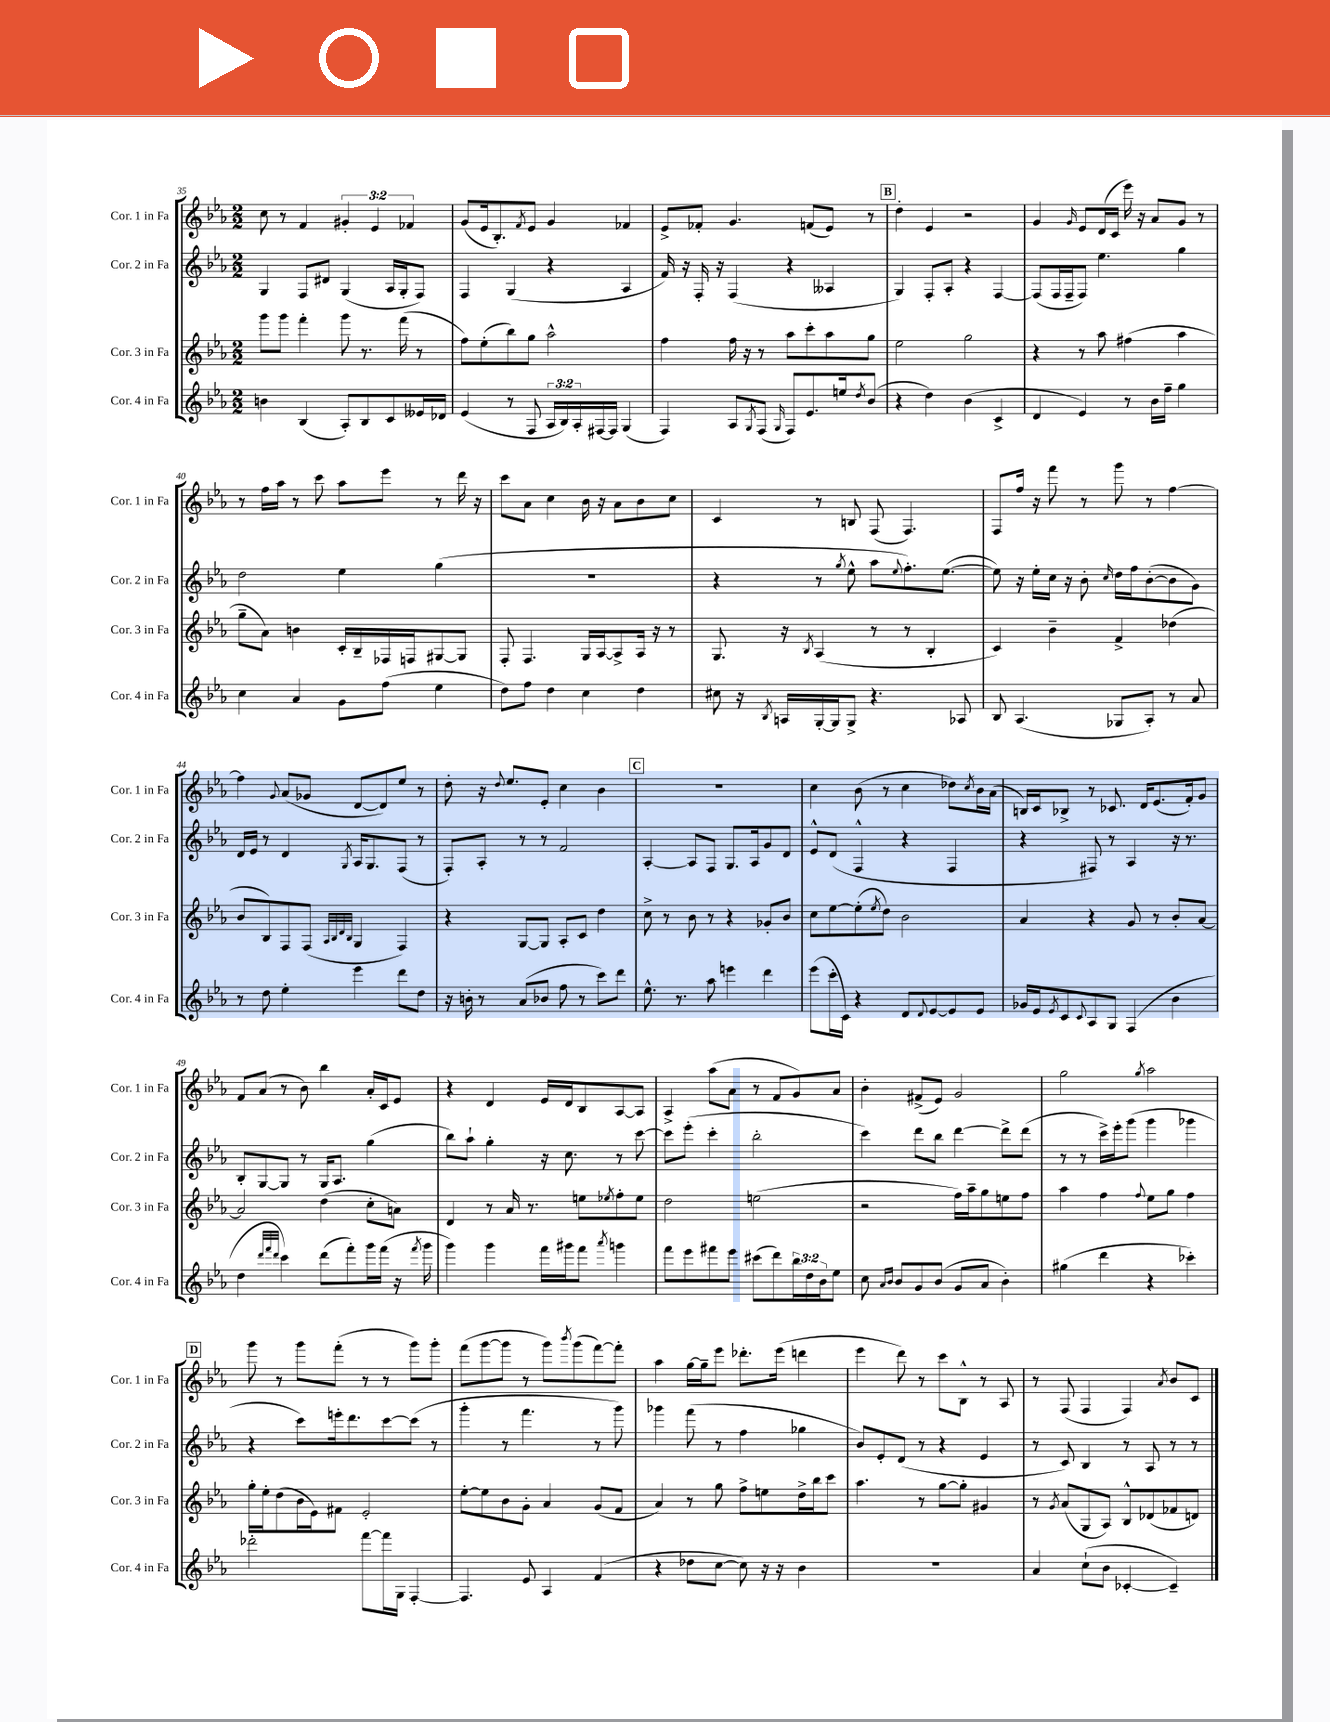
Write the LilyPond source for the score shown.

<<
\new StaffGroup <<
\new Staff = "s0" \with { instrumentName = "Cor. 1 in Fa" shortInstrumentName = "Cor. 1 in Fa" } {
    \clef treble \key ees \major \numericTimeSignature \time 2/2 \override Staff.TupletNumber.text = #tuplet-number::calc-fraction-text
    c''8 r8 f'4 \tuplet 3/2 { gis'4-. ees'4 fes'4 } |
    g'8( ees'16 bes8.-.) \acciaccatura { f'8 } ees'8 g'4 fes'4 |
    ees'8-> fes'8-. g'4. f'8( ees'8) r8 |
    \mark \markup { \box "B" } d''4-. ees'4 r2 |
    g'4 \grace { g'16 } ees'8 d'16( c'16 ees'''16) r16 aes'8 g'8 r8 |
    r8 f''16 aes''16 r8 c'''8 aes''8 ees'''8 r8 d'''16 r16 |
    c'''8 aes'8 c''4 bes'16 r16 aes'8 bes'8 c''8 |
    c'4 r8 b8 f8( f4.) |
    f8 f''16 r16 f'''8 r8 g'''8 r8 f''4~ |
    f''4 \appoggiatura { g'8 } aes'8( ges'8 d'8~ d'8) ees''8 r8 |
    d''8-. r16 \appoggiatura { d''8 } ees''8. ees'8-. c''4 bes'4 |
    \mark \markup { \box "C" } R1 |
    c''4 bes'8( r8 c''4 des''8) \acciaccatura { c''8 } bes'16 aes'16( |
    b16) c'16 bes8-> r8 ces'8. d'16 ees'8.( f'16-.) g'8 |
    f'8 aes'8( r8 bes'8) bes''4 aes'16-. c'16 ees'8 |
    r4 d'4 ees'16 d'16 bes8 aes8~ aes8 |
    aes4-> aes''8( aes'8 r8 f'8 g'8) aes'8 |
    bes'4-. fis'8->( ees'8) g'2 |
    g''2 \acciaccatura { g''8 } aes''2 |
    \mark \markup { \box "D" } g'''8 r8 g'''8 f'''8-.( r8 r8 g'''8) g'''8-. |
    f'''8( g'''8~ g'''8 r8 g'''8) \acciaccatura { bes'''8 } g'''8( f'''8~) f'''8-. |
    aes''4 g''16~ g''16-- ees'''8 des'''8.-. ees'''16( d'''4 |
    ees'''4 d'''8) r8 c'''8 bes8-^ r8 aes8 |
    r8 f8( f4 f4) \acciaccatura { aes'8 } bes'8 c'8 \bar "|." |
}
\new Staff = "s1" \with { instrumentName = "Cor. 2 in Fa" shortInstrumentName = "Cor. 2 in Fa" } {
    \clef treble \key ees \major \numericTimeSignature \time 2/2
    g4 f8 dis'8 g4( aes16 g16-. f8) |
    f4 g4( r4 aes4 |
    f'16) r16 f16-. r16 f4( r4 aeses4 |
    \mark \markup { \box "B" } g4) f8-. aes8-. r4 f4~ |
    f8( f16 f16-- f8) ees''4. g''4 |
    d''2 ees''4 g''4( |
    R1 |
    r4 r8 \acciaccatura { g''8 } ees''8-^ aes''8 \appoggiatura { ees''8 } f''8.-.) ees''8.~( |
    ees''8) r16 ees''16-. c''16 r16 bes'8-. \grace { c''16 } d''16 f''16 bes'8~-.( bes'8 g'8) |
    d'16 ees'16 r8 d'4 \acciaccatura { g8 } aes16 g8. f8( r8 |
    f8-.) aes8-. r8 r8 f'2 |
    \mark \markup { \box "C" } aes4~-. aes8 f8 g8. aes16 g'8 d'8 |
    ees'8-^ d'8( f4-^ r4 f4 |
    r4 fis8) r8 aes4 r16 r8. |
    bes8-. g8~ g8 r8 g16 aes8. g''4( |
    bes''8) aes''8-! g''4-. r16 c''8. r8 c'''8~ |
    c'''8 ees'''8-.( c'''4-. bes''2-. |
    c'''4) d'''8 bes''8 d'''4~ d'''8-> d'''8( |
    r8 r8 c'''16->) ees'''16-. g'''8( g'''4 ges'''4 |
    \mark \markup { \box "D" } r4 c'''8) e'''16-. d'''8. c'''8~ c'''8( r8 |
    g'''4-. r8 f'''4. r8 g'''8) |
    ges'''4 f'''8( r8 f''4 ges''4 |
    bes'8) ees'8-. d'8( r8 r4 ees'4 |
    r8 c'8) bes4 r8 aes8 r8 r8 \bar "|." |
}
\new Staff = "s2" \with { instrumentName = "Cor. 3 in Fa" shortInstrumentName = "Cor. 3 in Fa" } {
    \clef treble \key ees \major \numericTimeSignature \time 2/2
    g'''8 g'''8 f'''4-. g'''8 r8. f'''16( r8 |
    f''8) ees''8-.( bes''8) g''8 aes''2-^ |
    f''4 f''16 r16 r8 aes''8 c'''8-. aes''8 g''8 |
    \mark \markup { \box "B" } ees''2 g''2 |
    r4 r8 aes''8 fis''4( aes''4 |
    g''8-- aes'8) b'4 c'16-. bes16-- fes16 f16 gis8~ gis8 |
    f8-. f4. g16 aes16~ aes8-> aes16 r16 r8 |
    g8. r16 \acciaccatura { bes8 } aes4( r8 r8 bes4-. |
    c'4) bes'4-- f'4-> des''4( |
    bes'8 bes8) f8 f8( \grace { aes32 bes32 d'32 bes32 } g4 f4) |
    r4 g8~ g8 aes8-. c'8 d''4 |
    \mark \markup { \box "C" } c''8-> r8 bes'8 r8 r4 ges'8-. bes'8 |
    c''8 ees''8~ ees''8-.( \acciaccatura { ees''8 } d''8) bes'2 |
    aes'4 r4 g'8 r8 bes'8-. aes'8~ |
    aes'2 d''4( c''8-. a'8) |
    d'4 r8 aes'16 r8. e''8 \acciaccatura { ees''8 } f''8-. ees''8 |
    d''2 e''2( |
    r2 f''16) aes''16-- g''8 e''8 f''8 |
    aes''4 f''4 \appoggiatura { f''8 } ees''8 g''8 f''4 |
    \mark \markup { \box "D" } g''16-. ees''16-. d''8( bes'16 ees'16) fis'8 ees'2-. |
    ees''8~-. ees''8 bes'8 g'8-. aes'4 g'8( f'8 |
    aes'4) r8 g''8 f''8-> e''8 d''16-> bes''16 c'''8 |
    aes''4. r8 g''8~ g''8-. gis'4 |
    r8 \acciaccatura { g'8 } aes'8( g8 aes8) bes8-^ des'8( fes'8 d'8) \bar "|." |
}
\new Staff = "s3" \with { instrumentName = "Cor. 4 in Fa" shortInstrumentName = "Cor. 4 in Fa" } {
    \clef treble \key ees \major \numericTimeSignature \time 2/2 \override Staff.TupletNumber.text = #tuplet-number::calc-fraction-text
    b'4 bes4( aes8-.) bes8 c'8 eeses'16 des'16 |
    ees'4( r8 f8 \tuplet 3/2 { aes16 bes16) aes16-. } fis16~ fis16 g4( |
    f4) aes8 \acciaccatura { g8 } f8( \grace { g16 } f8) ees'8. e''16 \acciaccatura { d''8 } bes'8( |
    \mark \markup { \box "B" } r4 d''4) bes'4( c'4-> |
    d'4 ees'4) r8 bes'16 f''16-- g''4 |
    c''4 aes'4 g'8 f''8( ees''4 |
    d''8) f''8 d''4 c''4 d''4 |
    cis''8 r16 \acciaccatura { bes8 } a16 g16~-. g16 g8-> r4. aes8 |
    bes8 aes4.( ges8 aes8-.) r8 aes'8 |
    r8 d''8 ees''4-. ees'''4 d'''8 d''8 |
    r16 b'16-. r8 aes'8( bes'8 f''8 r8 c'''8) d'''8 |
    \mark \markup { \box "C" } ees''8.-^ r8. aes''8 e'''4 d'''4 |
    ees'''8( c'''16-. c'16) r4 d'8 \appoggiatura { d'8 } ees'8~ ees'8 ees'8 |
    ges'16 ees'16 \acciaccatura { ees'8 } c'8 \appoggiatura { c'8 } aes8 g8 f4( bes'4 |
    d''4 \grace { d'''32 f'''32 d'''32 } c'''4) d'''8( f'''8-.) g'''16 f'''16( r16 \acciaccatura { f'''8 } g'''16 |
    g'''4) g'''4 f'''16 gis'''16 f'''8 \acciaccatura { aes'''8 } g'''4 |
    f'''8 ees'''8 fis'''8 ees'''8 cis'''8( d'''8) \tuplet 3/2 { bes''16 d''16 bes'16 } ees''8 |
    c''8 \grace { aes'16 bes'16 } bes'8 g'8 bes'8( g'8 aes'8 bes'4-.) |
    gis''4( d'''4 r4 ces'''4-.) |
    \mark \markup { \box "D" } des'''2-. f'''8~ f'''16 g16 f4~-. |
    f4. ees'8 aes4 f'4( |
    r4 des''8 c''8~ c''8) r16 r16 bes'4 |
    R1 |
    aes'4 c''8-!( bes'8 ces'4~-. ces'4--) \bar "|." |
}
>>
>>
\layout { \context { \Score currentBarNumber = #35 } }
